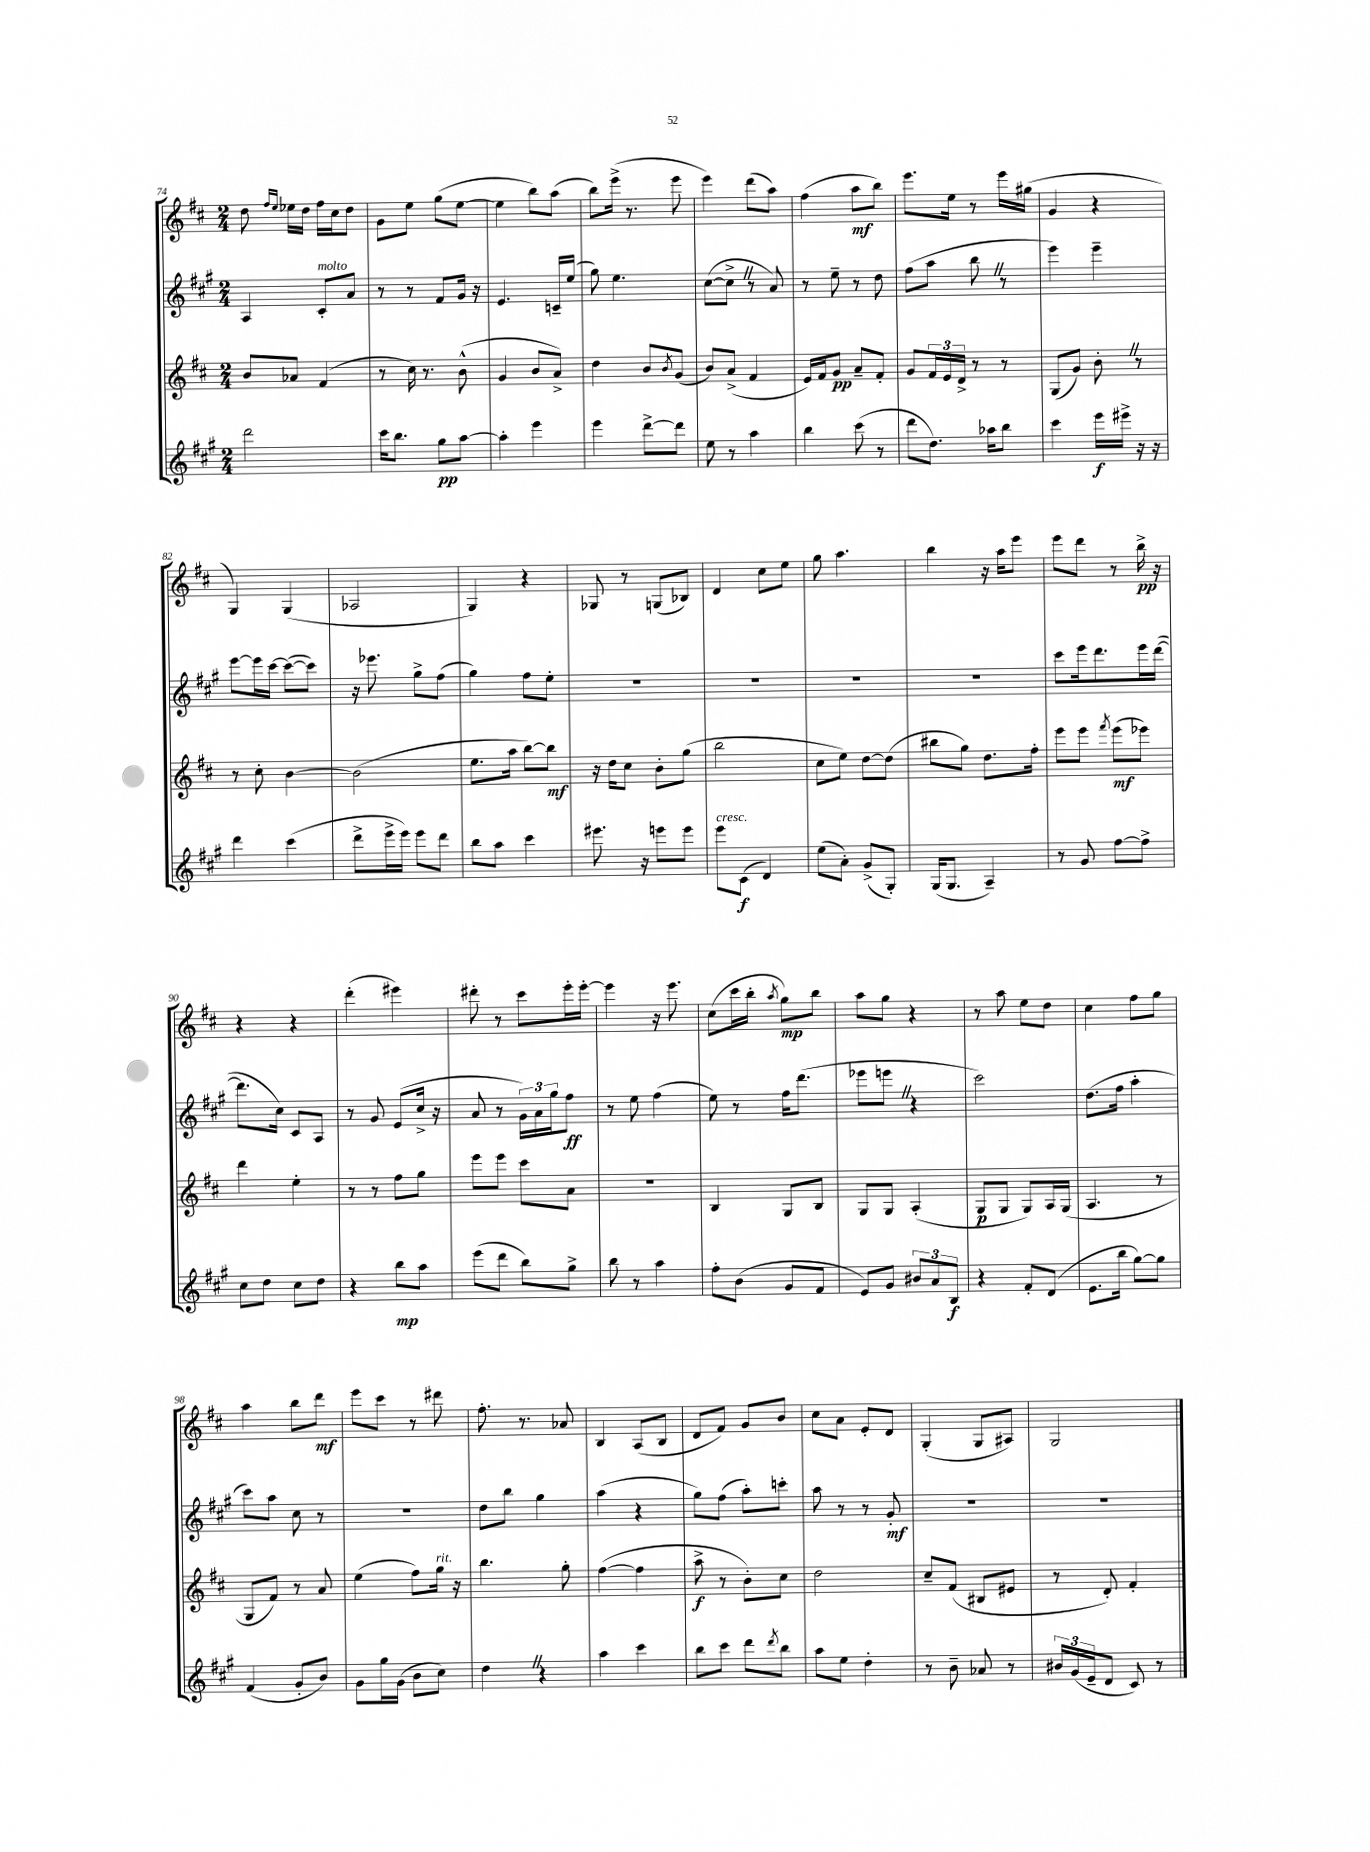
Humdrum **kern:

**kern	**kern	**kern	**kern
*staff4	*staff3	*staff2	*staff1
*clefG2	*clefG2	*clefG2	*clefG2
*k[f#c#g#]	*k[f#c#]	*k[f#c#g#]	*k[f#c#]
*M2/4	*M2/4	*M2/4	*M2/4
2ddd\	8b/L	4A/	8dd\
.	.	.	16qqff#/LL
.	.	.	16qqee/JJ
.	8a-/J	.	16ee-\LL
.	.	.	16dd\JJ
.	(4f#/	8c#'/L	16ff#\LL
.	.	.	16cc#\J
.	.	8a/J	8dd\J
=	=	=	=
16ccc#\LK	8r	8r	8g\L
8.bb\J	.	.	.
.	16cc#\)	8r	8ee\J
.	8.r	.	.
8gg#\L	.	8f#/L	(8gg\L
[8aa\J	(8b^^\	16g#/Jk	[8ee\J
.	.	16r	.
=	=	=	=
4aa'\]	4g/	4.e/	4ee\]
4eee\	8b/L	.	8bb\L)
.	8a^/J)	16c~/LL	(8aa\J
.	.	(16ee/JJ	.
=	=	=	=
4eee\	4dd\	8gg#\)	8bb\L)
.	.	4.ee\	(16eee^\Jk
.	.	.	8.r
[8ddd^\L	8b/L	.	.
.	8qb/	.	.
8ddd\]J	(8g/J	.	8eee\
=	=	=	=
8ee\	8b/L)	([8cc#\L	4eee\)
8r	(8a^/J	8cc#^\]J	.
4aa\	4f#/	8r	(8ddd\L
.	.	8a/)	8aa\J)
=	=	=	=
4bb\	16e/LL)	8r	(4ff#\
.	16f#/J	.	.
.	8g/J	8ee~\	.
(8ccc#\	8a~/L	8r	8aa\L
8r	8f#'/J	8dd\	8bb\J)
=	=	=	=
8ddd\L	8g/L	(8ff#\L	8.eee\L
8.dd\J)	24f#/L	8aa\J	.
.	24e/	.	.
.	.	.	16ee\Jk
.	24d^/JJ	.	.
.	8r	8bb\	8r
16aa-\LK	.	.	.
8bb\J	8r	8r	16eee\LL
.	.	.	(16gg#\JJ
=	=	=	=
4ccc#\	(8G/L	4eee\)	4g/
.	8g/J)	.	.
16eee\LL	8b'\	4eee~\	4r
16eee#^\JJ	.	.	.
16r	8r	.	.
16r	.	.	.
=	=	=	=
4ddd\	8r	[8eee\L	4G/)
.	8cc#'\	16eee\]L	.
.	.	[16ccc#\JJ	.
(4ccc#\	[4b\	(8ccc#\_L	(4G/
.	.	8ccc#\]J)	.
=	=	=	=
8ddd^\L	(2b\]	16r	2A-/
.	.	8.eee-\	.
16eee^\L	.	.	.
16eee\JJ)	.	.	.
8eee\L	.	8gg#^\L	.
8ddd\J	.	(8ff#\J	.
=	=	=	=
8bb\L	8.ee\L	4gg#\)	4G/)
8aa\J	.	.	.
.	16aa\Jk	.	.
4ccc#\	[8bb\L)	8ff#\L	4r
.	8bb\]J	8ee'\J	.
=	=	=	=
8.eee#\	16r	2r	8G-/
.	16dd\LK	.	.
.	8cc#\J	.	8r
16r	.	.	.
8eee\L	8b'\L	.	(8G/L
8eee\J	(8gg\J	.	8B-/J)
=	=	=	=
8eee\L	2bb\	2r	4d/
(8c#\J	.	.	.
4d/)	.	.	8cc#\L
.	.	.	8ee\J
=	=	=	=
(8ee\L	8cc#\L	2r	8gg\
8a'\J)	8ee\J)	.	4.aa\
(8g#^/L	[8dd\L	.	.
8G#'/J)	(8dd\]J	.	.
=	=	=	=
(16G#/LK	8bb#\L	2r	4bb\
8.G#/J	.	.	.
.	8gg\J)	.	.
4A~/)	8.dd\L	.	16r
.	.	.	16aa\LK
.	.	.	8eee\J
.	16ff#'\Jk	.	.
=	=	=	=
8r	8eee\L	8ccc#\L	8eee\L
8g#/	8eee\J	16eee\k	8ddd\J
.	.	8.ddd\	.
.	8qfff#/	.	.
[8ff#\L	(8eee\L	.	8r
8ff#^\]J	8eee-\J)	16eee\L	16bb^\
.	.	([16ddd\JJ	16r
=	=	=	=
8cc#\L	4ddd\	8.ddd\]L	4r
8dd\J	.	.	.
.	.	16cc#\Jk)	.
8cc#\L	4ee'\	8c#/L	4r
8dd\J	.	8A/J	.
=	=	=	=
4r	8r	8r	(4ddd'\
.	8r	8g#/	.
8bb\L	8ff#\L	(8e/L	4eee#\)
8aa\J	8gg\J	16cc#^/Jk	.
.	.	16r	.
=	=	=	=
(8eee\L	8eee\L	8a/	8ddd#'\
8ddd\J	8eee\J	8r	8r
8bb\L)	8ccc#\L	24g#\LL)	8ccc#\L
.	.	24a\	.
.	.	24gg#\J	.
8gg#^\J	8a\J	8ff#\J	16eee'\L
.	.	.	[16eee'\JJ
=	=	=	=
8bb\	2r	8r	4eee\]
8r	.	8ee\	.
4aa\	.	(4ff#\	16r
.	.	.	8.eee\
=	=	=	=
8ff#'\L	4B/	8ee\)	(8cc#\L
(8b\J	.	8r	16ccc#\L
.	.	.	16bb'\JJ
.	.	.	8qaa/
8g#/L	8G/L	16ff#\LK	8gg\L)
.	.	(8.ddd\J	.
8f#/J	8B/J	.	8bb\J
=	=	=	=
8e/L)	8G/L	8eee-\L	8aa\L
8g#/J	8G/J	8eee\J	8gg\J
12b#/L	(4A'/	4r	4r
12a/	.	.	.
12B/J	.	.	.
=	=	=	=
4r	8G/L	2ccc#\)	8r
.	8G/J	.	8aa\
8f#'/L	8G/L)	.	8ee\L
(8d/J	16A/L	.	8dd\J
.	(16G/JJ	.	.
=	=	=	=
8.e\L	4.A/	(8.dd\L	4cc#\
16bb\Jk	.	16ff#\Jk	.
[8gg#\L)	.	4aa'\	8ff#\L
8gg#\]J	8r	.	8gg\J
=	=	=	=
(4f#/	8G/L	8ccc#\L)	4aa\
.	8f#/J)	8aa\J	.
8g#'/L	8r	8cc#\	8bb\L
8b/J)	8a/	8r	8ddd\J
=	=	=	=
8g#\L	(4ee\	2r	8eee\L
16gg#\L	.	.	8ccc#\J
(16g#\JJ	.	.	.
8b\L	8ff#\L)	.	8r
8cc#\J)	16gg\Jk	.	8ddd#\
.	16r	.	.
=	=	=	=
4dd\	4.bb\	8dd\L	8.ff#'\
.	.	8bb\J	.
.	.	.	8.r
4r	.	4gg#\	.
.	8gg'\	.	8a-/
=	=	=	=
4aa\	([4ff#\	(4aa\	4B/
4ccc#\	4ff#\]	4r	(8A/L
.	.	.	8B/J
=	=	=	=
8bb\L	8aa^\	8gg#\L)	8d/L
8ccc#\J	8r	(8ff#\J	8f#/J)
8ddd\L	8b'\L)	8aa'\L)	8g/L
8qddd/	.	.	.
8bb\J	8cc#\J	8ccc'\J	8b/J
=	=	=	=
8aa\L	2dd\	8aa\	8cc#\L
8ee\J	.	8r	8a\J
4dd'\	.	8r	8e'/L
.	.	8g#'/	8d/J
=	=	=	=
8r	8cc#~/L	2r	(4G'/
8b~\	(8f#/J	.	.
8a-/	8B#/L	.	8G/L
8r	8e#/J	.	8A#/J)
=	=	=	=
24b#/LL	8r	2r	2G/
(24g#/	.	.	.
24e~/J	.	.	.
8d/J	8d'/)	.	.
8c#/)	4f#'/	.	.
8r	.	.	.
==	==	==	==
*-	*-	*-	*-
